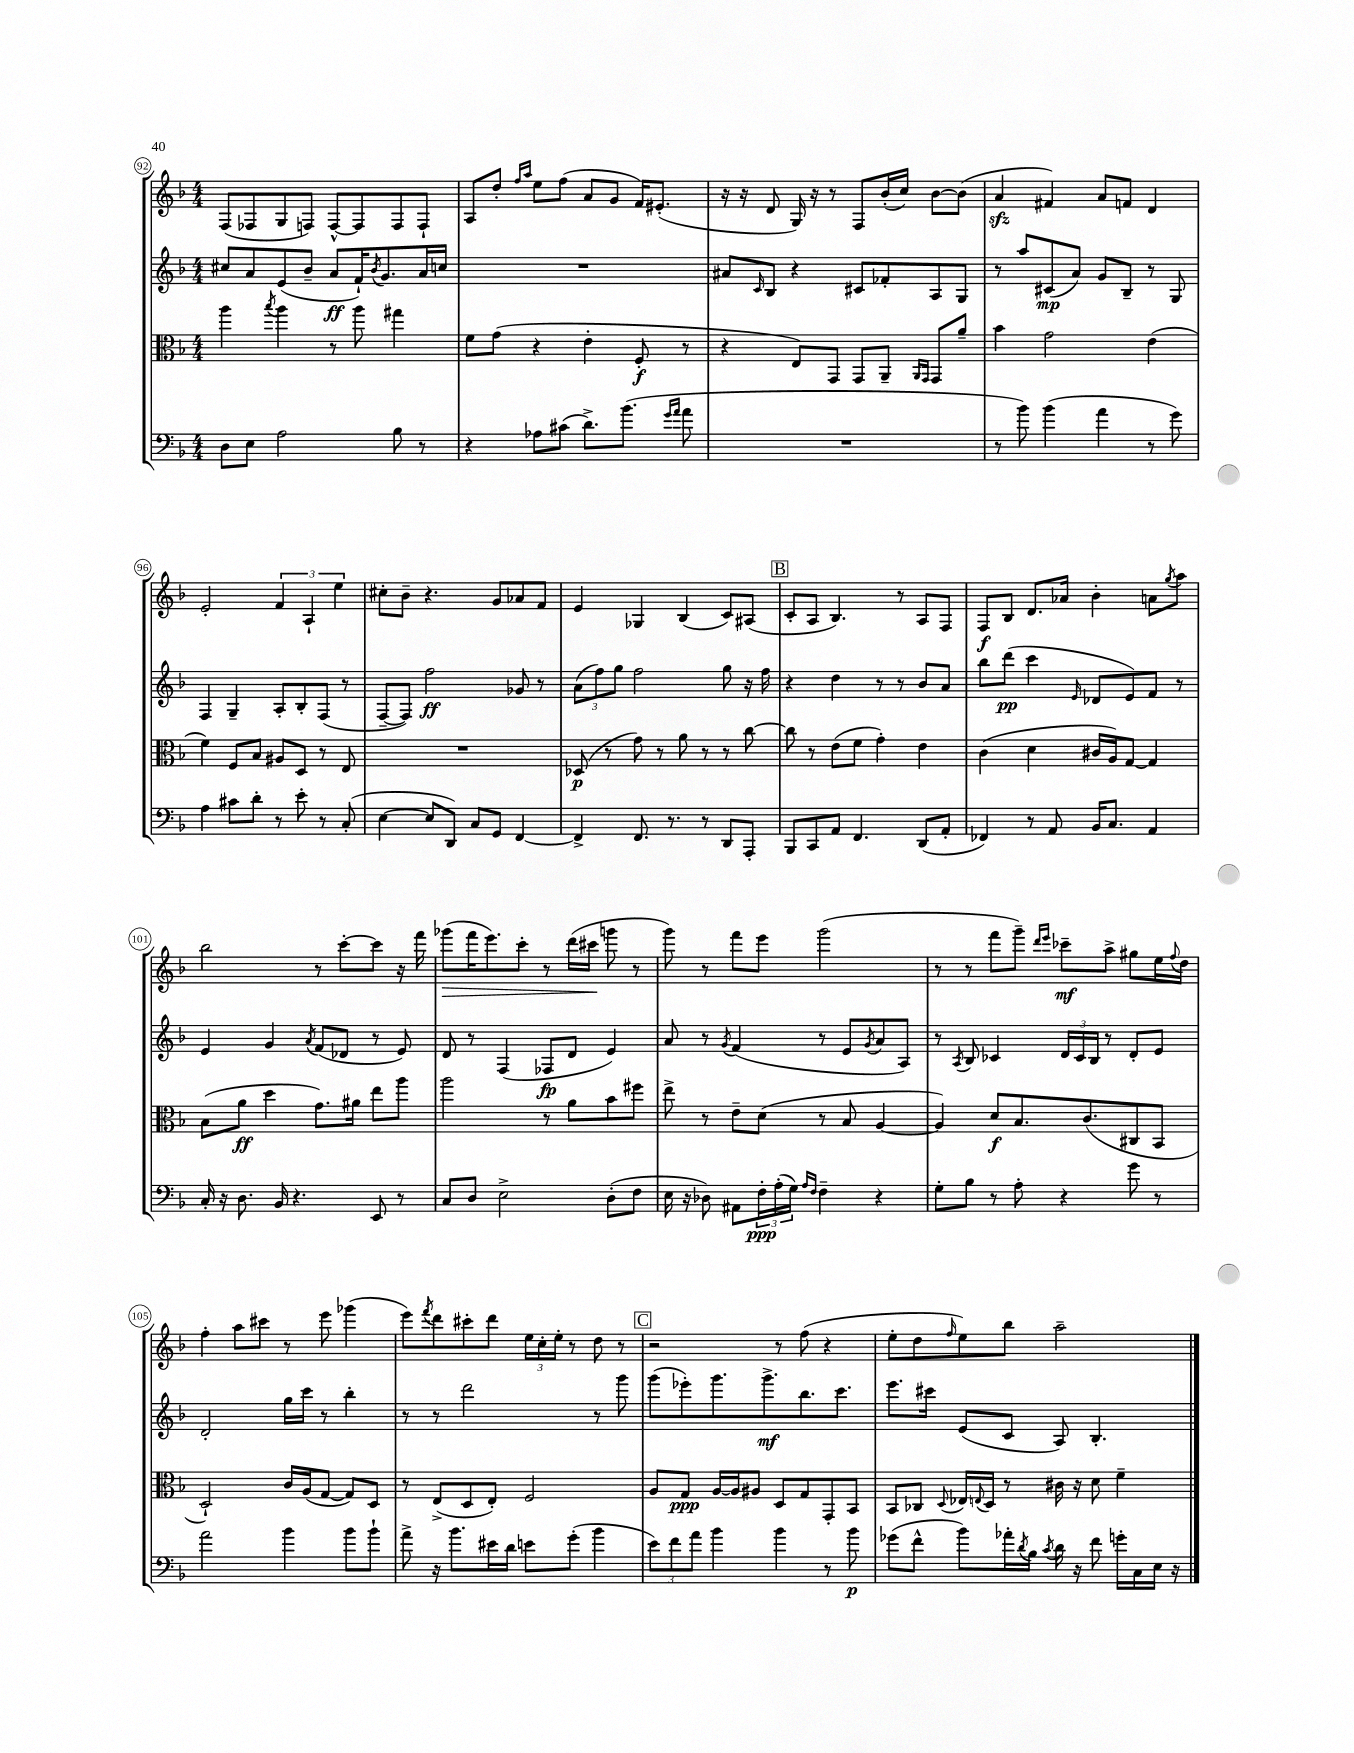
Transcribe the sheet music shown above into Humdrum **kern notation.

**kern	**kern	**kern	**kern
*staff4	*staff3	*staff2	*staff1
*clefF4	*clefC3	*clefG2	*clefG2
*k[b-]	*k[b-]	*k[b-]	*k[b-]
*M4/4	*M4/4	*M4/4	*M4/4
8D\L	4aa\	8cc#/L	(8F/L
8E\J	.	8a/	8F-/
.	8qbb-/	.	.
2A\	4aa\	(8e/	8G/
.	.	8b-~/J	8F/J)
.	8r	8a/L	[8F^^/L
.	8aa\	16f`/K)	8F/]
.	.	8qb-/	.
.	.	8.g/	.
8B-\	4gg#\	.	8F/
8r	.	16a/L	8F`/J
.	.	16cc/JJ	.
=	=	=	=
4r	8f\L	1r	8A/L
.	(8g\J	.	8dd'/J
.	.	.	16qqff/LL
.	.	.	16qqaa/JJ
8A-\L	4r	.	8ee\L
(8c#\J	.	.	(8ff\J
8.d^\L)	4e'\	.	8a/L
.	.	.	8g/J
(8.b-\J	.	.	.
.	8F'/	.	16f/LK)
.	.	.	(8.e#'/J
16qqg/LL	.	.	.
16qqa/JJ	.	.	.
8a\	8r	.	.
=	=	=	=
1r	4r	8a#/L	16r
.	.	.	16r
.	.	16qqc/	.
.	.	8B-/J	8d/
.	8E/L)	4r	16G/)
.	.	.	16r
.	8GG/J	.	8r
.	8GG/L	8c#/L	8F/L
.	8AA~/J	8f-'/	(16b-'/L
.	.	.	16cc/JJ)
.	16qqAA/LL	.	.
.	16qqGG/JJ	.	.
.	8GG/L	8A/	[8b-\L
.	8a~/J	8G/J	(8b-\]J
=	=	=	=
8r	4b-\	8r	4a/
8b-\)	.	8aa/L	.
(4b-\	2g\	(8c#/	4f#/)
.	.	8a/J)	.
4a\	.	8g/L	8a/L
.	.	8B-~/J	8f/J
8r	(4e\	8r	4d/
8g\)	.	8G/	.
=	=	=	=
4A\	4f\)	4F/	2e'/
8c#\L	8F/L	4G~/	.
8d'\J	8B-/J	.	.
8r	8A#/L	8A'/L	6f/
8e'\	8D/J	8B-'/	.
.	.	.	6A`/
8r	8r	(8F/J	.
.	.	.	6ee\
(8C'/	8E/	8r	.
=	=	=	=
[4E\	1r	[8F~/L	8cc#'\L
.	.	8F/]J)	8b-~\J
8E/]L	.	2ff\	4.r
8DD/J)	.	.	.
8C/L	.	.	.
8GG/J	.	.	8g/L
[4FF/	.	8g-/	8a-/
.	.	8r	8f/J
=	=	=	=
4FF^/]	(8D-/	(12a\L	4e/
.	.	12ff\)	.
.	8r	.	.
.	.	12gg\J	.
8.FF/	8g\)	2ff\	4G-/
.	8r	.	.
8.r	.	.	.
.	8a\	.	(4B-/
8r	8r	.	.
8DD/L	8r	8gg\	8c/L)
8AAA'/J	[8cc\	16r	(8A#/J
.	.	16ff\	.
=	=	=	=
8BBB-/L	8cc\]	4r	8c'/L
8CC/	8r	.	8A/J
8AA/J	(8e\L	4dd\	4.B-/)
4.FF/	8f\J	.	.
.	4g'\)	8r	.
.	.	8r	8r
(8DD/L	4e\	8b-/L	8A/L
8AA'/J	.	8a/J	8F/J
=	=	=	=
4FF-/)	(4c\	8bb-\L	8F/L
.	.	(8ddd\J	8B-/J
8r	4d\	4ccc\	8.d/L
8AA/	.	.	.
.	.	.	16a-/Jk
.	.	16qqe/	.
16BB-/LK	16c#/LL	8d-/L	4b-'\
8.C/J	16A/J)	.	.
.	[8G/J	8e/)	.
4AA/	4G/]	8f/J	8a\L
.	.	.	8qgg/
.	.	8r	8aa\J
=	=	=	=
16C'/	(8B-\L	4e/	2bb-\
16r	.	.	.
8.D\	8a\J	.	.
.	4dd\	4g/	.
16BB-/	.	.	.
4.r	.	.	.
.	.	8qa/	.
.	8.g\L)	(8f/L	8r
.	.	8d-/J	[8ccc'\L
.	16a#\Jk	.	.
8EE/	8ee\L	8r	8ccc\]J
8r	8aa\J	8e/)	16r
.	.	.	16fff\
=	=	=	=
8C/L	2aa\	8d/	(8ggg-\L
8D/J	.	8r	16fff\K
.	.	.	8.eee\)
2E^\	.	(4F/	.
.	.	.	8ccc'\J
.	8r	8F-/L	8r
.	8a\L	8d/J	(16ddd\LL
.	.	.	16ccc#\JJ
(8D'\L	8b-\	4e/)	8ggg\
8F\J	8ff#\J	.	8r
=	=	=	=
16E\	8ee^\	8a/	8ggg\)
16r	.	.	.
8D-\)	8r	8r	8r
.	.	8qg/	.
8AA#\L	8e~\L	(4f/	8fff\L
24F'\L	(8d\J	.	8eee\J
(24A'\	.	.	.
24G\JJ)	.	.	.
16qqA/LL	.	.	.
16qqF/JJ	.	.	.
4F~\	8r	8r	(2ggg\
.	8B-/	8e/L	.
.	.	8qg/	.
4r	[4A/	8a/	.
.	.	8A/J)	.
=	=	=	=
8G'\L	4A/])	8r	8r
.	.	8qA/	.
8B-\J	.	8B-/	8r
8r	8d/L	4c-/	8fff\L
8A'\	8.B-/	.	8ggg~\J)
.	.	.	16qqddd/LL
.	.	.	16qqeee/JJ
4r	.	24d/LL	8ccc-~\L
.	.	24c-/	.
.	(8.c/	.	.
.	.	24B-/JJ	.
.	.	8r	8aa^\J
8g\	8C#/	8d'/L	8gg#\L
8r	8BB-/J	8e/J	16ee\L
.	.	.	8qqff/
.	.	.	16dd\JJ
=	=	=	=
2a\	2D`/)	2d'/	4ff'\
.	.	.	8aa\L
.	.	.	8ccc#\J
4b-\	16c/LL	16gg\LL	8r
.	(16A/J	16ccc\JJ	.
.	[8G/J	8r	8eee\
8b-\L	8G/]L)	4bb-'\	(4ggg-\
8b-`\J	8D/J	.	.
=	=	=	=
8a^\	8r	8r	8eee\L)
.	.	.	8qfff/
16r	(8E^/L	8r	8ddd\
8.b-\L	.	.	.
.	8D/	2ddd\	8ccc#'\
16e#\L	8E'/J)	.	8ddd\J
16d\JJ	.	.	.
8e\L	2F/	.	24ee\LL
.	.	.	24cc'\
.	.	.	24ee'\JJ
(8g'\J	.	.	8r
4b-\	.	8r	8dd\
.	.	8ggg\	8r
=	=	=	=
12e\L)	8A/L	(8ggg\L	2r
12f\	.	.	.
.	8G/J	8eee-'\)	.
12a\J	.	.	.
4b-\	[16A/LL	8.ggg\	.
.	16A/]J	.	.
.	8A#/J	.	.
.	.	8.ggg^\	.
4b-\	8D/L	.	8r
.	8G/	8.bb-\	(8ff\
8r	8GG'/	.	4r
.	.	8.ccc\J	.
8b-\	8BB-/J	.	.
=	=	=	=
(8g-\L	8BB-/L	8.eee\L	8ee'\L
8f^^\J	8C-/J	.	8dd\
.	.	16ccc#\Jk	.
.	8qqD/	.	16qqff/
8b-\L)	16E-/LL	(8e/L	8ee\)
.	8qqE/	.	.
.	16D/JJ	.	.
16a-'\L	8r	8c/J	8bb-\J
8qd/	.	.	.
16B-\JJ	.	.	.
8qc/	.	.	.
16d\	16c#\	8A/)	2aa~\
16r	16r	.	.
8f\	8d\	4.B-'/	.
16g'\LL	4f~\	.	.
16C\	.	.	.
16E\JJ	.	.	.
16r	.	.	.
==	==	==	==
*-	*-	*-	*-
